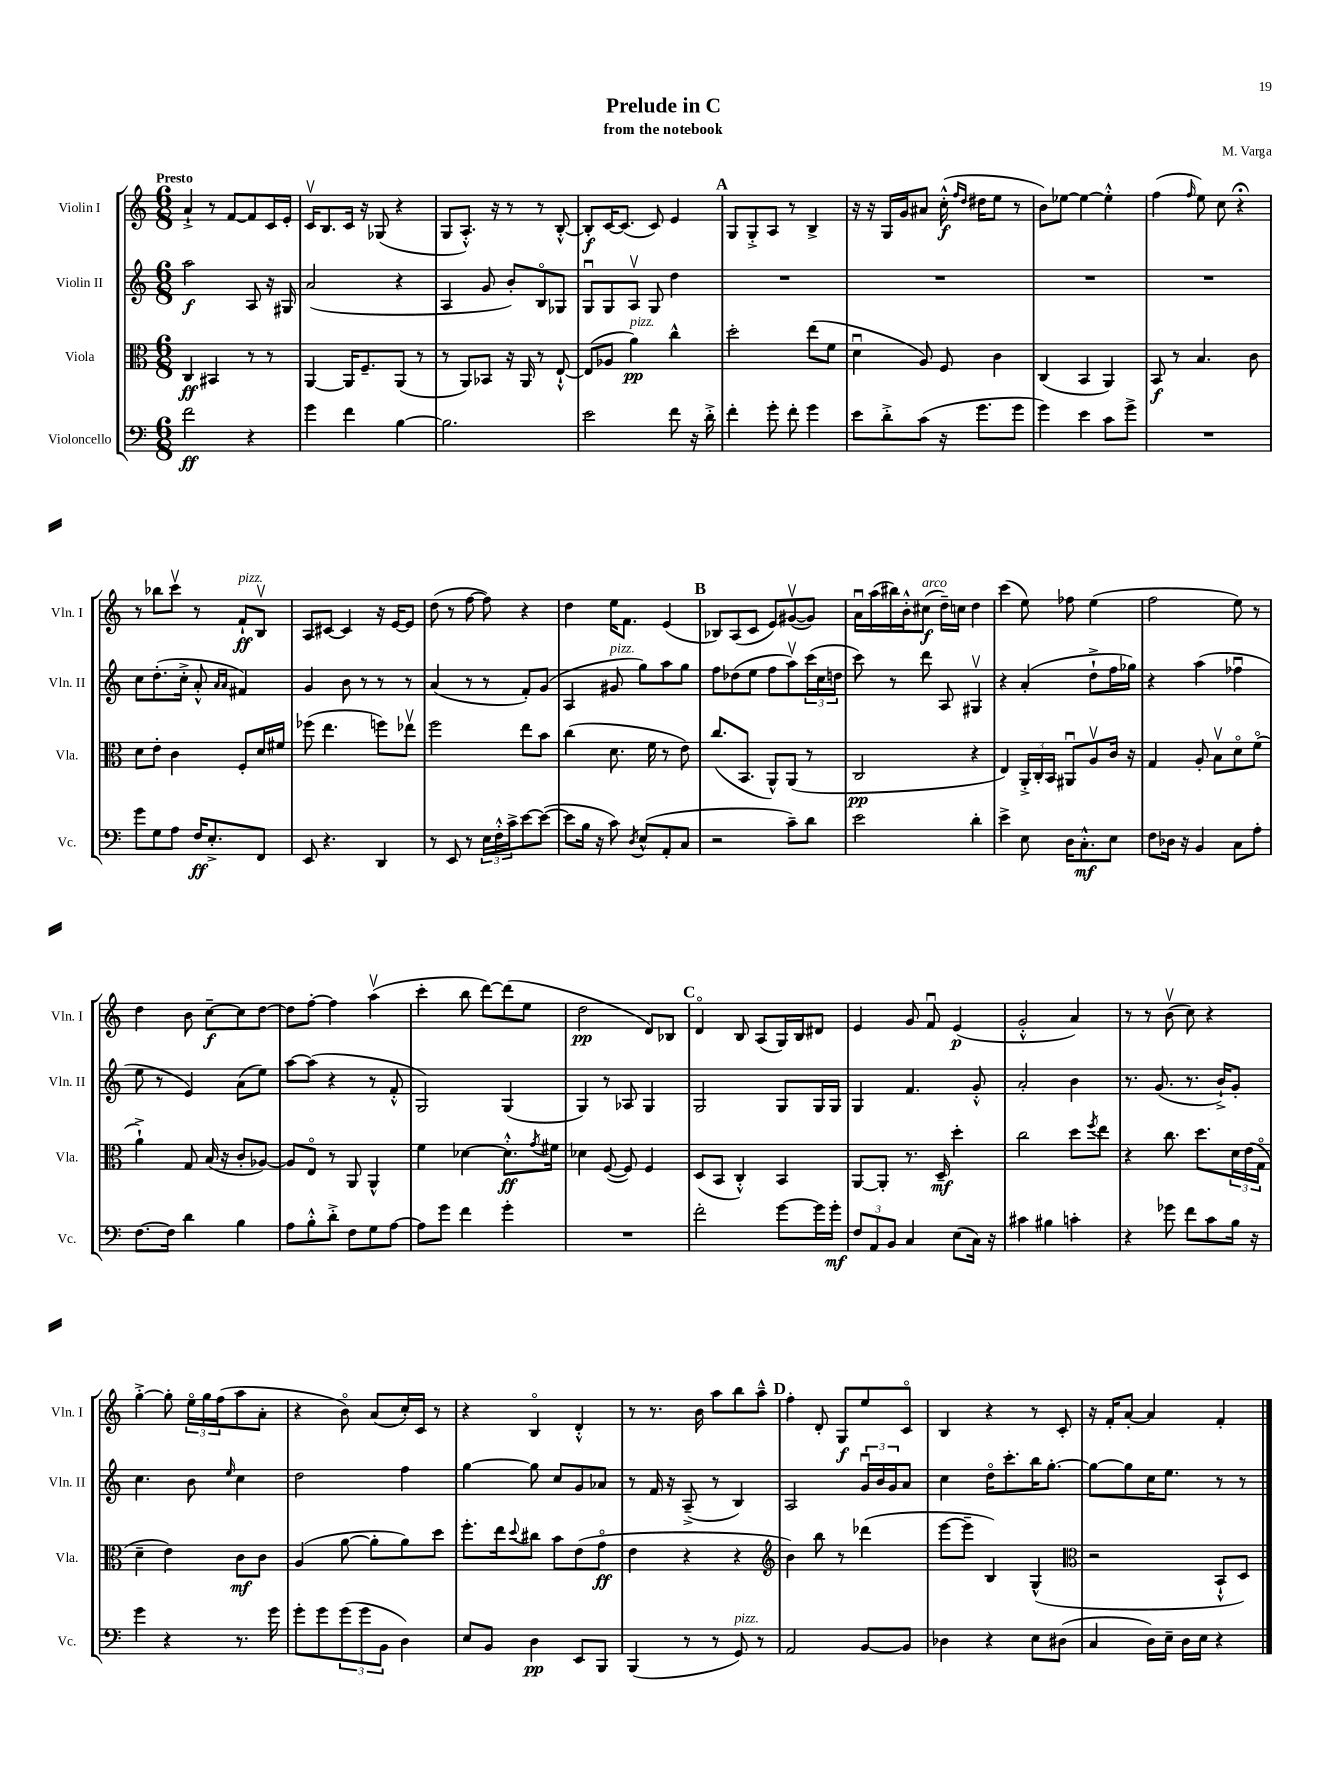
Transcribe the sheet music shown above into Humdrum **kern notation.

**kern	**kern	**kern	**kern
*staff4	*staff3	*staff2	*staff1
*clefF4	*clefC3	*clefG2	*clefG2
*k[]	*k[]	*k[]	*k[]
*M6/8	*M6/8	*M6/8	*M6/8
2f	4C	2aa	4a`^
.	4BB#	.	8r
.	.	.	[8f
4r	8r	8A	8f]
.	8r	16r	16c
.	.	16G#	16e'
=	=	=	=
4g	[4AA	(2a	16cv
.	.	.	8.B
4f	16AA]	.	16c
.	8.F~	.	16r
.	.	.	(8G-
[4B	(8AA	4r	4r
.	8r	.	.
=	=	=	=
2.B]	8r	4A	8G
.	8AA)	.	8.A'^^)
.	8BB-	8g	.
.	.	.	16r
.	16r	8b')	8r
.	16AA	.	.
.	8r	8Bo	8r
.	[8E`^^	8G-	[8B'^^
=	=	=	=
2e	(8E]	8Gu	8B']
.	8A-	8G	[16c
.	.	.	(8.c]
.	4a)	8Av	.
.	.	8G	8c)
8f	4cc^^	4dd	4e
16r	.	.	.
16d'^	.	.	.
=	=	=	=
4f'	2dd'	2.r	8G
.	.	.	8G'^
8g'	.	.	8A
8f'	.	.	8r
4g	(8ee	.	4B^
.	8f	.	.
=	=	=	=
8e	4du	2.r	16r
.	.	.	16r
8d'^	.	.	16G
.	.	.	16g
(8c	8A)	.	8a#
16r	8F	.	(16cc'^^
.	.	.	16qqff
.	.	.	16qqdd
8.g	.	.	16dd#
.	4c	.	8ee
8g	.	.	8r
=	=	=	=
4g)	(4C	2.r	8b)
.	.	.	[8ee-
4e	4BB	.	4ee-_
8c	4AA)	.	4ee-'^^]
8g^	.	.	.
=	=	=	=
2.r	8BB	2.r	(4ff
.	8r	.	.
.	.	.	16qqff
.	4.B	.	8ee)
.	.	.	8cc
.	.	.	4r;
.	8c	.	.
=	=	=	=
8g	8d	8cc	8r
8G	8e'	(8.dd'	8bb-
8A	4c	.	8cccv
.	.	16cc'^	.
16F	.	8a'^^	8r
8.E'^	.	.	.
.	.	16qqa	.
.	.	16qqa	.
.	8F'	4f#)	8f`
8FF	16d	.	8Bv
.	16f#	.	.
=	=	=	=
8EE	(8ff-	4g	8A
4.r	4.ee	.	[8c#
.	.	8b	4c#]
.	.	8r	.
4DD	8ff)	8r	16r
.	.	.	[16e
.	8ee-v	8r	8e]
=	=	=	=
8r	2ff	(4a	(8dd
8EE	.	.	8r
8r	.	8r	[8ff
24E	.	8r	8ff])
24F'^^	.	.	.
24c^	.	.	.
[8e	8ee	8f')	4r
(8e_	8b	(8g	.
=	=	=	=
8e]	(4cc	4A	4dd
16B	.	.	.
16r	.	.	.
8c)	8.d	8g#	16ee
.	.	.	8.f
8qD	.	.	.
(8E^^	.	8gg)	.
.	16f	.	.
8AA'	8r	8aa	(4e
8C	8e)	8gg	.
=	=	=	=
2r	(8.cc	8ff	8B-)
.	.	(8dd-	(8A
.	8.BB	.	.
.	.	8ee	8c
.	8AA^^)	8ff	8e)
8c~)	(8AA	8aav)	([8g#v
8d	8r	(24ccc	8g#])
.	.	24cc	.
.	.	24dd	.
=	=	=	=
2e	2C	8ccc)	16au
.	.	.	(16aa
.	.	8r	16bb#)
.	.	.	16b'^^
.	.	8ddd	(8cc#
.	.	8A	16dd~)
.	.	.	16cc
4d'	4r	4G#v	4dd
=	=	=	=
4e^	4E)	4r	(4ccc
8E	24AA'^	(4a'	8ee)
.	24C'	.	.
.	24BB	.	.
16D	8AA#u	.	8ff-
8.C'^^	.	.	.
.	8Av	8dd`^	(4ee
8E	16c	16ff	.
.	16r	16gg-)	.
=	=	=	=
8F	4G	4r	2ff
16D-	.	.	.
16r	.	.	.
4BB	8A'	(4aa	.
.	8Bv	.	.
8C	8do	4ff-u	8ee)
8A'	(8fo	.	8r
=	=	=	=
[8.F	4a`^)	8ee	4dd
.	.	8r	.
16F]	.	.	.
4d	8G	4e)	8b
.	(16B	.	[8cc~
.	16r	.	.
4B	8c'	(8a	8cc]
.	[8A-)	8ee)	[8dd
=	=	=	=
8A	8A-]	[8aa	8dd]
8B'^^	8Eo	(8aa]	[8ff'
8d'^	8r	4r	4ff]
8F	8AA	.	.
8G	4AA^^	8r	(4aav
[8A	.	8f'^^	.
=	=	=	=
8A]	4f	2G)	4ccc'
8g	.	.	.
4f	[4d-	.	8bb
.	.	.	[8ddd)
4g'	8.d-'^^]	(4G	(8ddd]
.	.	.	8ee
.	8qg	.	.
.	16f#	.	.
=	=	=	=
2.r	4d-	4G)	2dd
.	([8F	8r	.
.	8F])	8A-	.
.	4F	4G	8d)
.	.	.	8B-
=	=	=	=
2f'	(8D	2G	4do
.	8BB	.	.
.	4C'^^)	.	8B
.	.	.	(8A
[8g	4BB	8G	16G)
.	.	.	16B
16g]	.	16G	8d#
16g'	.	16G	.
=	=	=	=
12F	[8AA	4G	4e
12AA	.	.	.
.	8AA']	.	.
12BB	.	.	.
4C	8.r	4.f	8g
.	.	.	8fu
.	16D~	.	.
(8E	4dd'	.	(4e
16C)	.	8g'^^	.
16r	.	.	.
=	=	=	=
4c#	2cc	2a'	2g'^^
4B#	.	.	.
4c'	8dd	4b	4a)
.	8qff	.	.
.	8ee	.	.
=	=	=	=
4r	4r	8.r	8r
.	.	.	8r
.	.	(8.g	.
8g-	8.cc	.	(8bv
8f	.	8.r	8cc)
.	8.dd	.	.
8c	.	.	4r
.	.	16b`^)	.
16B	24d	8g'	.
.	(24e	.	.
16r	.	.	.
.	24Go	.	.
=	=	=	=
4g	4d~	4.cc	[4gg'^
4r	4e)	.	8gg']
.	.	8b	24eeo
.	.	.	24gg
.	.	.	(24ff
.	.	16qqee	.
8.r	8c	4cc	8aa
.	8c	.	8a'
16g	.	.	.
=	=	=	=
8g'	(4A	2dd	4r
8g	.	.	.
(12g	[8a	.	8bo)
12g	.	.	.
.	8a']	.	(8a
12BB	.	.	.
4D)	8a)	4ff	16cc')
.	.	.	16c
.	8dd	.	8r
=	=	=	=
8E	8.ff'	[4gg	4r
8BB	.	.	.
.	16ee	.	.
.	8qqdd	.	.
4D	8cc#	8gg]	4Bo
.	8b	8cc	.
8EE	(8e	8g	4d'^^
8BBB	8go	8a-	.
=	=	=	=
(4BBB	4e	8r	8r
.	.	16f	8.r
.	.	16r	.
8r	4r	(8A~^	.
.	.	.	16b
8r	.	8r	8aa
8GG)	4r	4B)	8bb
8r	.	.	8aa~^^
=	=	=	=
*	*clefG2	*	*
2AA	4b)	2A	4ff'
.	8bb	.	8d'
.	8r	.	8G
[8BB	(4ddd-	24gu	8ee
.	.	24b	.
.	.	24g	.
8BB]	.	8a	8co
=	=	=	=
4D-	[8eee	4cc	4B
.	8eee~]	.	.
4r	4B)	16ddo	4r
.	.	8.ccc'	.
8E	(4G^^	16bb	8r
.	.	[8.gg'	.
(8D#	.	.	8c'
=	=	=	=
*	*clefC3	*	*
4C	2r	8gg_	16r
.	.	.	16f'
.	.	8gg]	[8a'
16D)	.	16cc	4a]
16E~	.	8.ee	.
16D	.	.	.
16E	.	.	.
4r	8BB`^^	8r	4f'
.	8D)	8r	.
==	==	==	==
*-	*-	*-	*-
